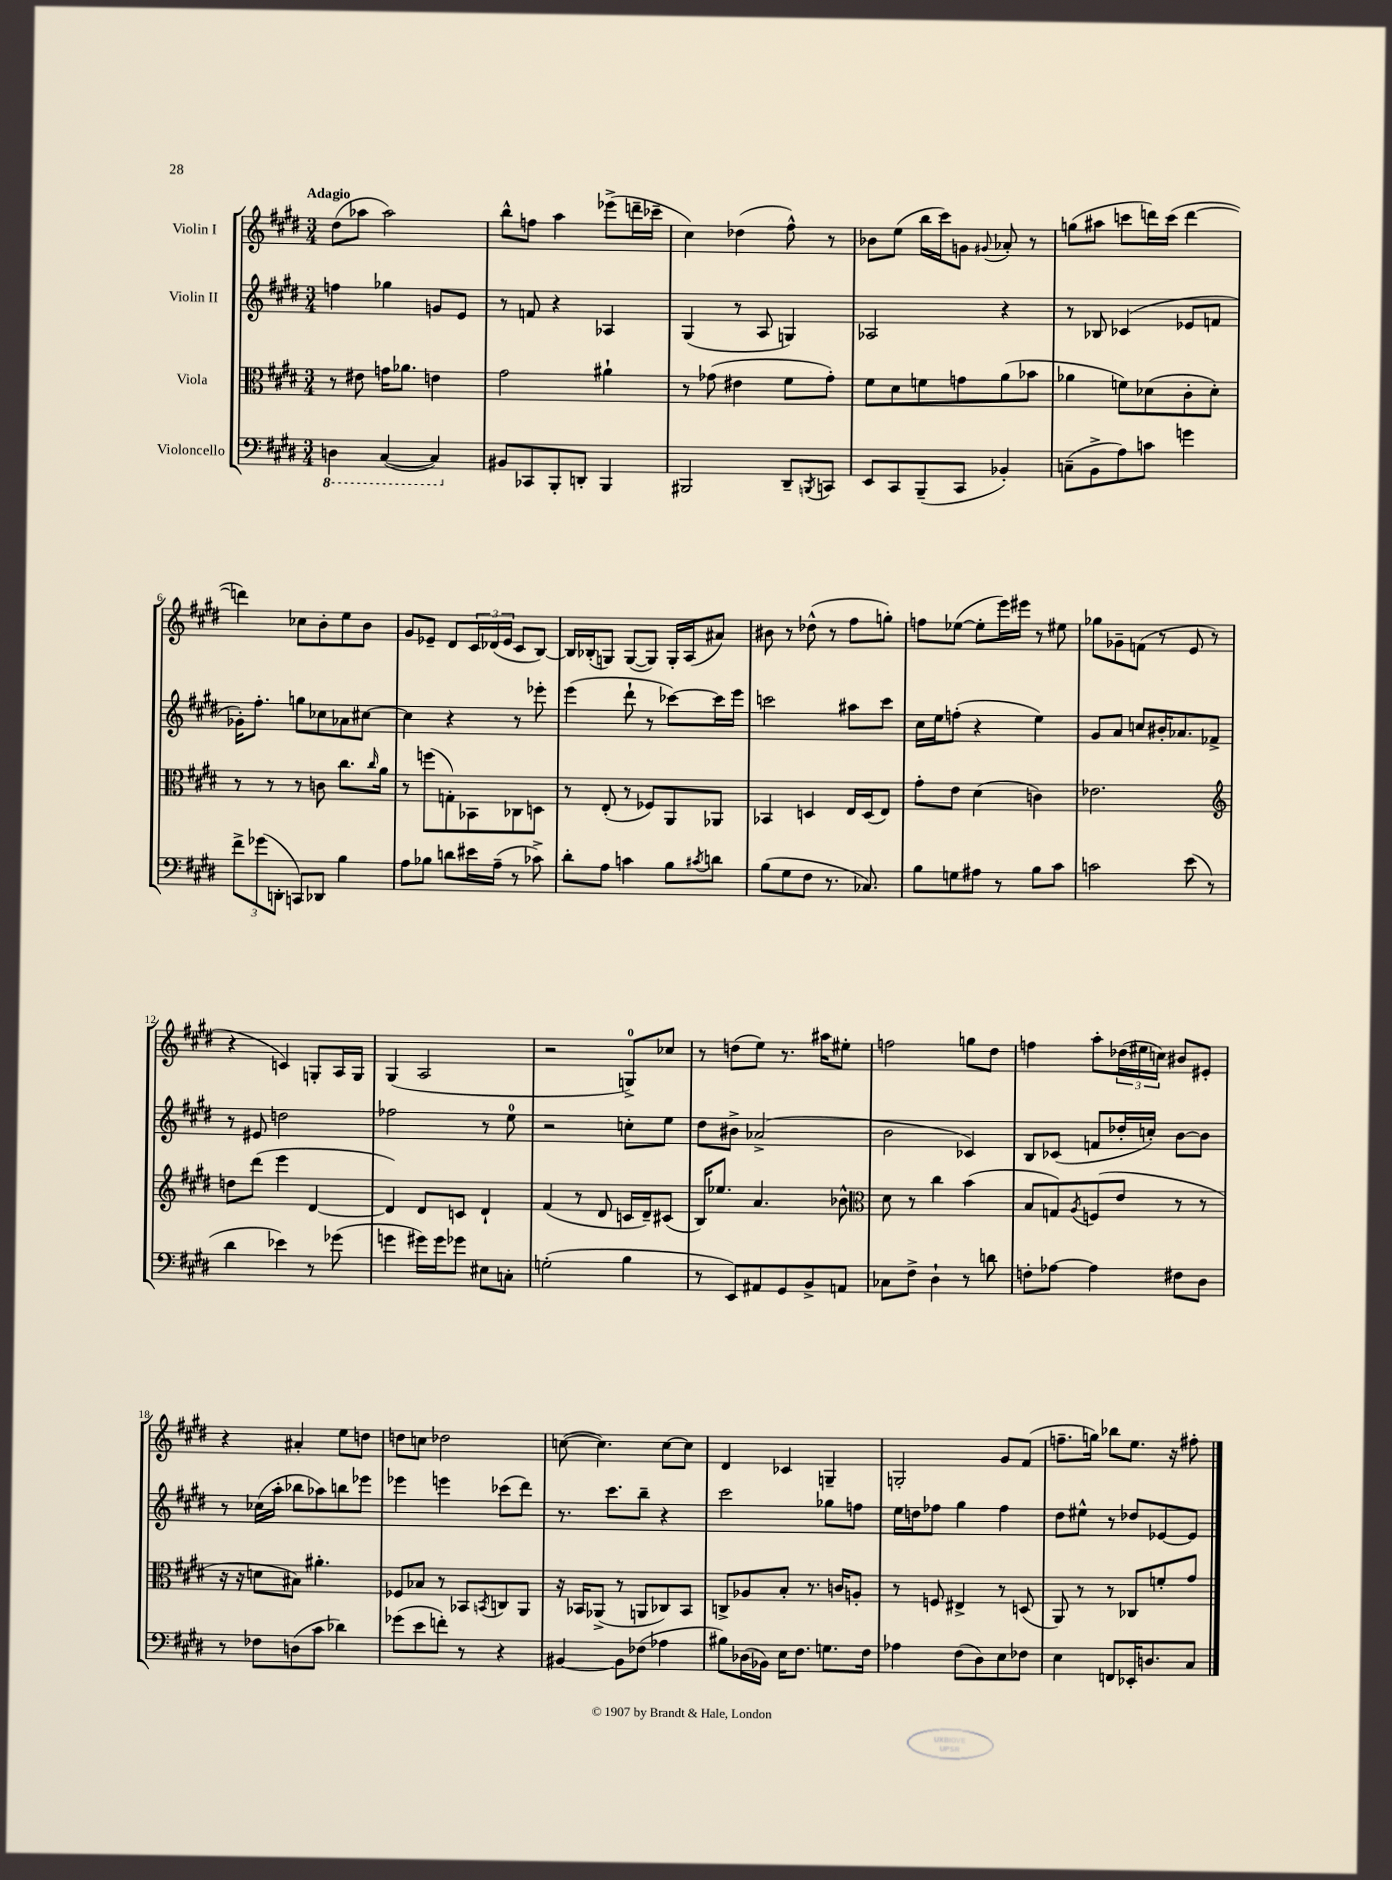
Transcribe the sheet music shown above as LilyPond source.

<<
\new StaffGroup <<
\new Staff = "s0" \with { instrumentName = "Violin I" } {
    \clef treble \key e \major \numericTimeSignature \time 3/4 \tempo "Adagio"
    dis''8( aes''8 aes''2) |
    b''8-^ f''8 a''4 ees'''8->( d'''16-- ces'''16-- |
    cis''4) des''4( fis''8-^) r8 |
    bes'8 e''8( b''16 cis'''16) g'8 \appoggiatura { gis'8 } aes'8-. r8 |
    g''8( ais''8 c'''8 d'''16) c'''16( d'''4~ |
    d'''4) ces''8 b'8-. e''8 b'8 |
    gis'8 ees'8-- dis'8 \tuplet 3/2 { cis'16 des'16( ees'16 } cis'8 b8~) |
    b16 bes16-.( g8) g8~( g8) g16-. a16( ais'8) |
    bis'8 r8 des''8-^( r8 fis''8 g''8-.) |
    f''8 ees''8~( ees''8-. e'''16) eis'''16 r8 eis''8 |
    ges''8 ges'8-- f'8( r8 e'8 r8 |
    r4 c'4) g8-. a16 g16 |
    gis4( a2 |
    r2 g8-0->) ces''8 |
    r8 d''8( e''8) r8. ais''16 eis''8-. |
    f''2 g''8 dis''8 |
    f''4 a''8-. \tuplet 3/2 { des''16( eis''16 c''16) } bis'8 eis'8-. |
    r4 ais'4-. e''8 d''8 |
    d''8 c''8 des''2 |
    c''8~( c''4.) c''8~ c''8 |
    dis'4 ces'4 g4-- |
    g2-. gis'8 fis'8( |
    f''8.-- g''16) bes''8 e''8. r16 fis''8-. \bar "|." |
}
\new Staff = "s1" \with { instrumentName = "Violin II" } {
    \clef treble \key e \major \numericTimeSignature \time 3/4
    f''4 ges''4 g'8 e'8 |
    r8 f'8 r4 aes4 |
    gis4( r8 a8 g4) |
    aes2 r4 |
    r8 bes8 ces'4( ees'8 f'8 |
    ges'16-.) fis''8.-. g''8 ces''8 aes'8 cis''8~ |
    cis''4 r4 r8 ees'''8-. |
    e'''4( dis'''8-! r8 ces'''8~) ces'''16 e'''16 |
    c'''2 ais''8 c'''8 |
    cis''16 e''16 f''8-.( r4 e''4) |
    gis'8 a'8 c''8 bis'16-. aes'8. fes'8-> |
    r8 eis'8 d''2 |
    fes''2 r8 e''8-0 |
    r2 c''8-. e''8 |
    dis''8 bis'8-> aes'2->( |
    b'2 ces'4) |
    b8 ces'8( f'8 des''16-. c''16-.) b'8~ b'8 |
    r8 ces''16( a''16-. bes''8 aes''8) b''8 ees'''8 |
    ees'''4 e'''4 ces'''8( dis'''8) |
    r8. cis'''8. b''8-- r4 |
    cis'''2 ges''8 f''8 |
    e''16 d''16 fes''8 gis''4 fes''4 |
    dis''8 eis''8-^ r8 des''8 ees'8~ ees'8 \bar "|." |
}
\new Staff = "s2" \with { instrumentName = "Viola" } {
    \clef alto \key e \major \numericTimeSignature \time 3/4
    r8 eis'8 g'16 aes'8. e'4 |
    gis'2 ais'4-! |
    r8 ges'8( eis'4 fis'8 ges'8-.) |
    fis'8 dis'8 f'8 g'8 a'8( bes'8 |
    aes'4 f'8) des'8( cis'8-. des'8-.) |
    r8 r8 r8 c'8 cis''8. \grace { cis''16 } a'16 |
    r8 f''8( g8-.) bes,8 ces8 d8 |
    r8 e8-.( r8 fes8) a,8 aes,8 |
    bes,4 d4 e16 d16( e8) |
    gis'8-. e'8 dis'4( c'4) |
    ees'2. |
    \clef treble d''8 dis'''8( e'''4 dis'4~ |
    dis'4) dis'8 c'8 dis'4-! |
    fis'4( r8 dis'8 c'16 dis'16--) cis'8( |
    b16) ees''8. a'4. bes'8-^ |
    \clef alto dis'8 r8 cis''4 b'4( |
    b8 g8) \acciaccatura { a8 } f8( e'8 r8 r8 |
    r16 r16 d'8 bis8) ais'4.-. |
    fes8 bes8 r8 bes,8 \acciaccatura { b,8 } c8 a,8 |
    r16 bes,16 aes,8->( r8 a,8 ces8) bes,8 |
    c8-> aes8 b8-. r8. c'16 a8-. |
    r8 f8 eis4-> r8 d8( |
    a,8) r8 r8 ces8 f'8-. gis'8 \bar "|." |
}
\new Staff = "s3" \with { instrumentName = "Violoncello" } {
    \clef bass \key e \major \numericTimeSignature \time 3/4
    \ottava #-1 d,4 cis,4~( cis,4) \ottava #0 |
    bis,8 ces,8 b,,8-. d,8-. b,,4 |
    bis,,2 dis,8-- \acciaccatura { b,,8 } c,8 |
    e,8 cis,8 b,,8--( cis,8 bes,4-.) |
    c8--( b,8-> a8) c'8 g'4 |
    \tuplet 3/2 { fis'8-> ges'8( d,8-. } c,8) des,8 b4 |
    a8 bes8 d'8 eis'16 a16--( r8 ces'8->) |
    dis'8-. a8 c'4 b8 \acciaccatura { cis'8 } d'8 |
    b8( gis8 fis8 r8. ces8.) |
    b8 g8 ais8 r8 b8 cis'8 |
    c'2 e'8( r8 |
    dis'4 ees'4) r8 ges'8( |
    g'4 gis'16) gis'16 ges'8 eis8 c8-. |
    g2-.( b4 |
    r8 e,8) ais,8 gis,8 b,8-> a,8 |
    ces8 fis8-> dis4-! r8 d'8 |
    f8-. aes8~ aes4 fis8 dis8 |
    r8 fes8 d8( cis'8 des'4) |
    ges'8( e'8 f'8-.) r8 r4 |
    bis,4~ bis,8 fes8( aes4 |
    bis8) des16( bes,16) e16 fis8. g8. fis16 |
    aes4 fis8( dis8) e8 fes8 |
    e4 f,8 ees,16-. d8. cis8 \bar "|." |
}
>>
>>
